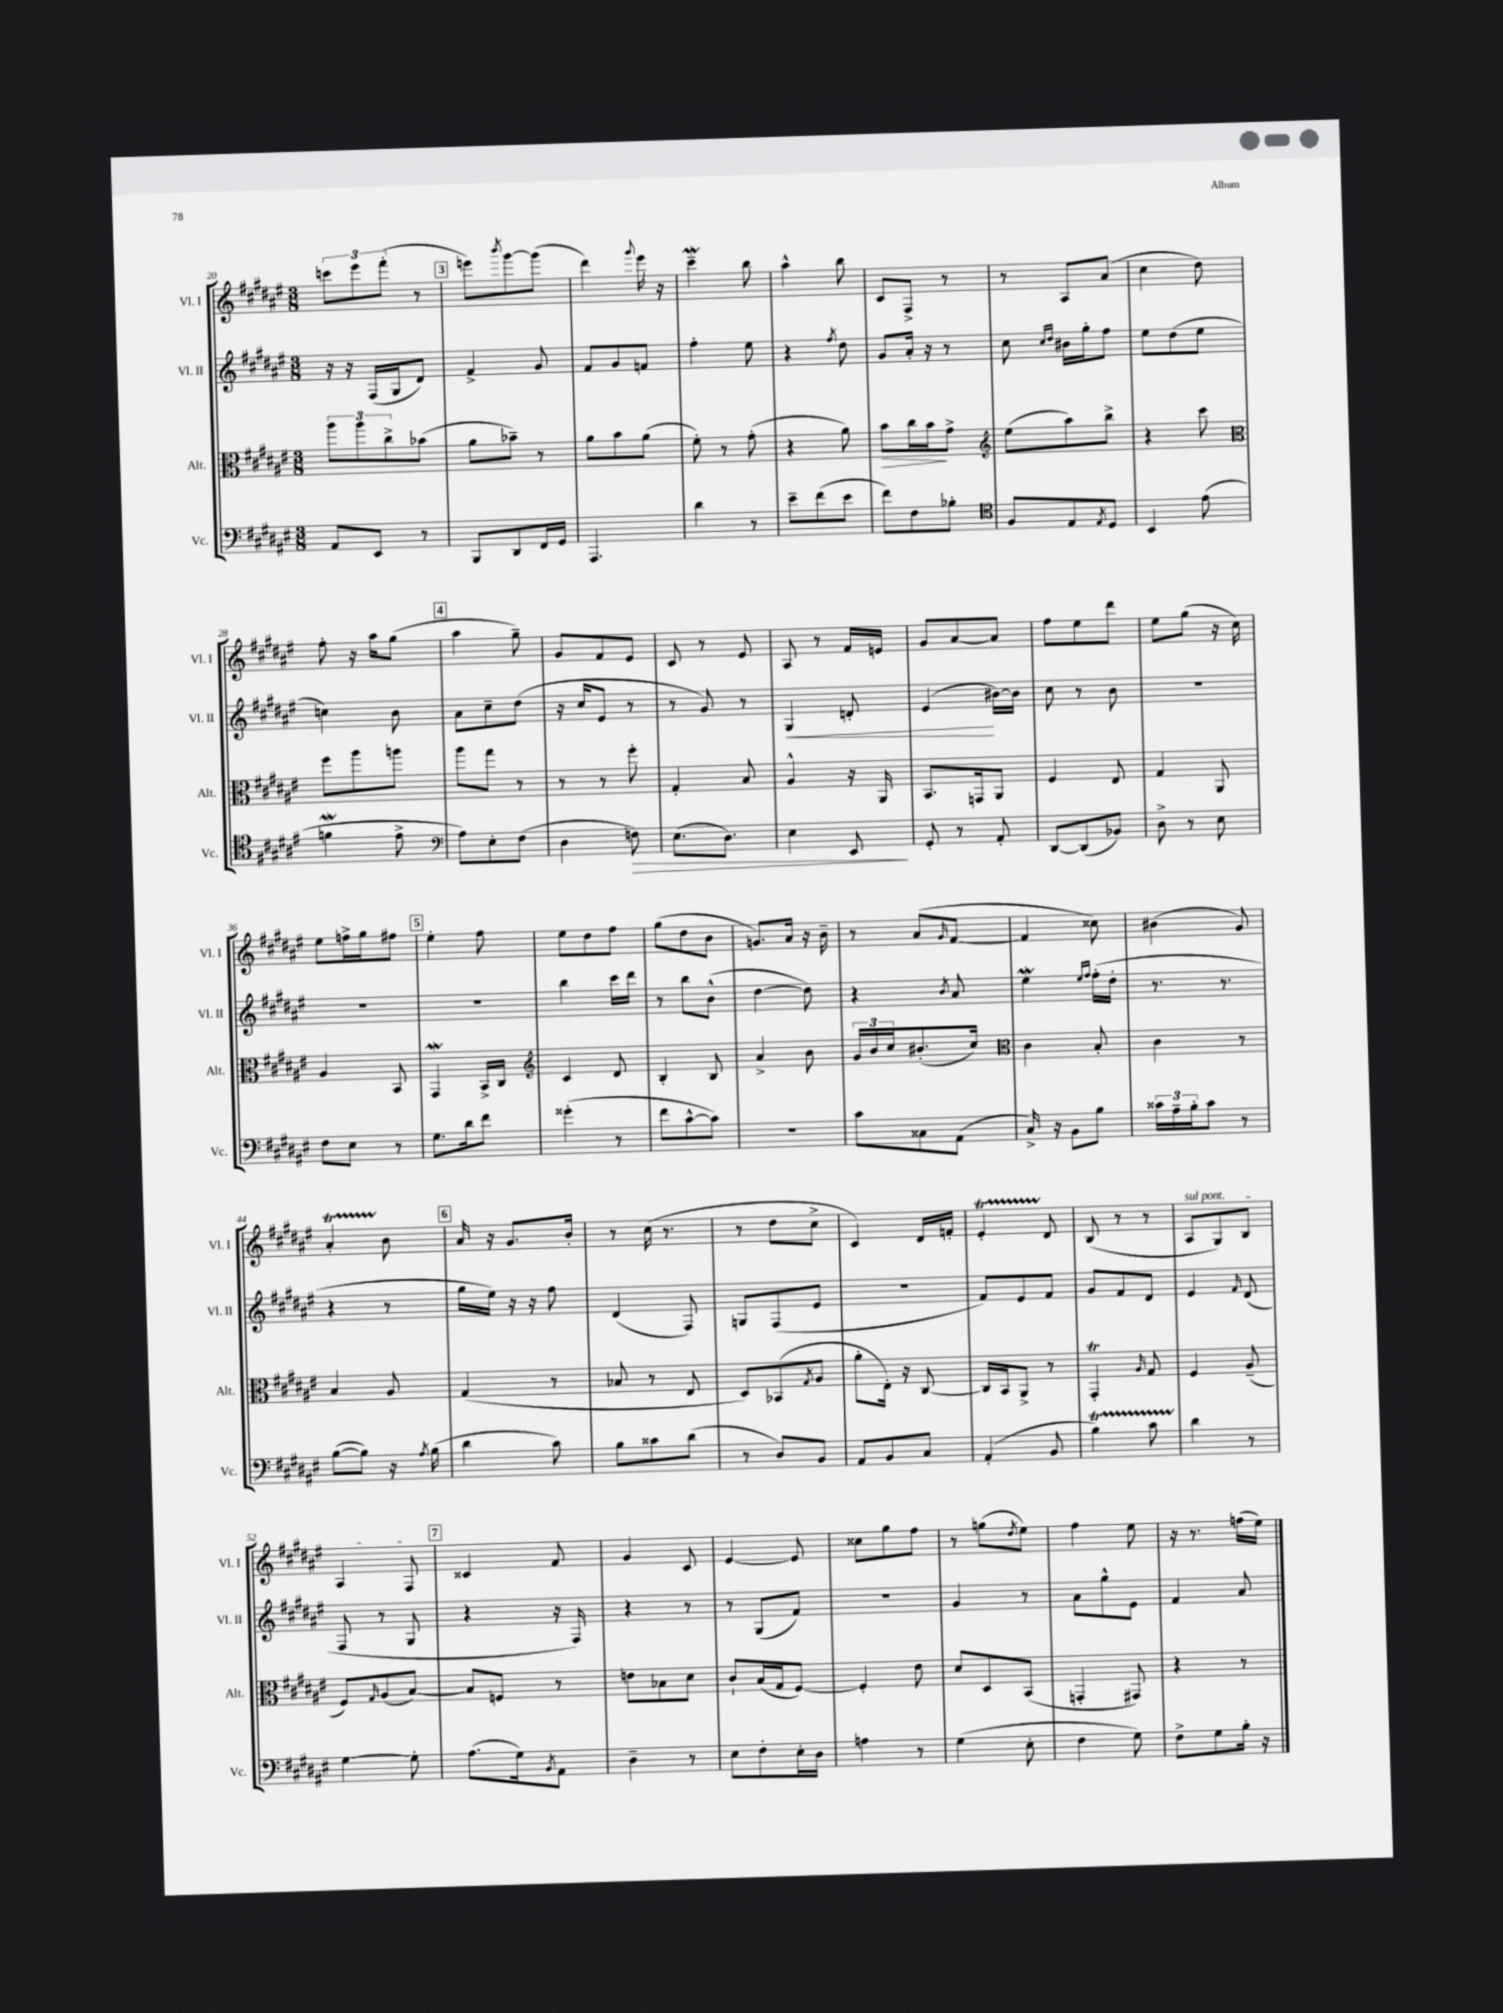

**kern	**kern	**kern	**kern
*staff4	*staff3	*staff2	*staff1
*clefF4	*clefC3	*clefG2	*clefG2
*k[f#c#g#d#a#e#]	*k[f#c#g#d#a#e#]	*k[f#c#g#d#a#e#]	*k[f#c#g#d#a#e#]
*M3/8	*M3/8	*M3/8	*M3/8
8AA#	12aa#	16r	12ccc
.	.	16r	.
.	12aa#	.	12eee#
8EE#	.	(16F#	.
.	12cc#^	.	(12fff#'
.	.	16G#	.
8r	(8b-	8d#)	8r
=	=	=	=
8BBB	8a#	4f#^	8eee)
.	.	.	8qbbb
8DD#	8b-~)	.	[8ggg#
16FF#	8r	8g#	(8ggg#]
16GG#	.	.	.
=	=	=	=
4.AAA#	8a#	8f#	4ddd#)
.	8b	8g#	.
.	.	.	8qqggg#
.	(8a#	8f	16eee#
.	.	.	16r
=	=	=	=
4d#	8f#')	4ff#'	4ccc#~
.	8r	.	.
8r	(8g#'	8ee#	8bb
=	=	=	=
8e#~	4r	4r	4aa#^^
(8f#	.	.	.
.	.	8qff#	.
8e#	8a#)	8dd#	8bb
=	=	=	=
8f#)	8b	8g#	8c#
8F#	16cc#	16a#'	8F#^
.	16b	16r	.
8B-'	8g#^	8r	8r
=	=	=	=
*clefC4	*clefG2	*	*
8F#	(8ee#	8cc#	8r
.	.	16qqcc#	.
.	.	16qqdd#	.
8E#	8aa#)	16b#	8A#
.	.	16gg#'	.
8qE#	.	.	.
8D#	8bb^	8ff#	(8a#
=	=	=	=
4BB	4r	8ee#	4cc#
.	.	(8dd#	.
(8e#	8ccc#	8ee#	8dd#)
=	=	=	=
*	*clefC3	*	*
4f	8ff#	4cc)	8ff#'
.	8aa#	.	16r
.	.	.	16aa#
8e#^	8aa	8b	(8gg#
=	=	=	=
*clefF4	*	*	*
8A#)	8aa#	8a#	4aa#
8E#'	8gg#	8cc#~	.
(8F#	8r	(8dd#	8gg#~)
=	=	=	=
4D#	8r	16r	8g#
.	.	16cc#	.
.	8r	8e#	8f#
8F)	8ff#'	8r	8e#
=	=	=	=
(8.E#	4G#'	8r	8c#
.	.	8g#)	8r
8.D#)	.	.	.
.	8B	8r	8e#
=	=	=	=
4E#	4A#^^	4G#	8A#
.	.	.	8r
8EE#	16r	8d'	16f#
.	16AA#	.	16e
=	=	=	=
8GG#'	8.BB	(4e#	8g#
8r	.	.	[8a#
.	16GG	.	.
8AA#'	8AA#	[16b#)	8a#]
.	.	16b#]	.
=	=	=	=
[8DD#	4F#	8cc#	8ff#
(8DD#]	.	8r	8ee#
8BB-)	8E#	8b	8ddd#
=	=	=	=
8D#^	4G#	4.r	8ee#
8r	.	.	(8gg#
8E#	8AA#	.	16r
.	.	.	16cc#)
=	=	=	=
8F#	4A#	4.r	8ee#
8E#	.	.	16ff^
.	.	.	16gg#
8r	8BB	.	8ff#
=	=	=	=
8.G#	4GG#	4.r	4ee#'
16d#	.	.	.
8f#	16BB^	.	8ff#
.	16C#	.	.
=	=	=	=
*	*clefG2	*	*
(4g##'	4c#	4bb	8ee#
.	.	.	8dd#
8r	8d#	16ccc#	8ff#
.	.	16ddd#	.
=	=	=	=
8f#	4B'	8r	(8gg#
[8c#^^	.	8bb	8dd#
8c#])	8B	(8b^^	8b
=	=	=	=
4.r	4a#^	[4dd#	8.g)
.	.	.	16a#
.	8b	8dd#])	16r
.	.	.	16b~
=	=	=	=
8c#	24g#	4r	8r
.	24b	.	.
.	24cc#	.	.
8C##	(8.b#'	.	(8a#
.	.	8qb	16qqg#
(8AA#	.	8a#	[8f#
.	16cc#)	.	.
=	=	=	=
*	*clefC3	*	*
16C#^)	4c#	4ee#	4f#]
16r	.	.	.
8BB	.	.	.
.	.	16qqee#	.
.	.	16qqff#	.
8B	8B'	(16ff#'	8cc##)
.	.	16dd#'	.
=	=	=	=
24c##	4c#	8.r	(4b#
24A#~	.	.	.
24B'	.	.	.
8c##	.	.	.
.	.	8.r	.
8r	8r	.	8g#)
=	=	=	=
([8B	4B	4r	4a#'
8B])	.	.	.
16r	8A#	8r	8b
8qA#	.	.	.
(16B	.	.	.
=	=	=	=
4d#	(4G#	16gg#	16a#
.	.	16ee#)	16r
.	.	16r	8.g#
.	.	16r	.
8c#)	8r	8ff#	.
.	.	.	16b'
=	=	=	=
8B	8B-	(4d#	8r
8c##	8r	.	(16cc#
.	.	.	8.r
(8d#	8E#	8F#)	.
=	=	=	=
8r	8D#)	8G	8r
8D#)	(8BB-	(8F#	8dd#
.	8qG#	.	.
8BB	8A#	8e#	8cc#^
=	=	=	=
8AA#	8a#'	4.r	4c#)
8BB	16E#')	.	.
.	16r	.	.
8C#	[8C#	.	16d#
.	.	.	16f'
=	=	=	=
(4AA#'	16C#]	8f#)	4e#'
.	16BB	.	.
.	8AA#^	8e#	.
8BB	8r	8f#	8d#
=	=	=	=
4B)	4GG#'	8g#	(8B
.	.	8f#	8r
.	16qqA#	.	.
8c#	8G#	8d#	8r
=	=	=	=
4d#	4F#	4e#	8A#
.	.	.	8G#)
.	.	16qqf#	.
8r	(8A#~	(8d#	8B
=	=	=	=
[4G#	8F#)	8F#	4A#
.	16qqG#	.	.
.	(8A#	8r	.
8G#']	[8B)	8G#	8F#
=	=	=	=
(8.A#	8B]	4r	4c##
.	8F	.	.
16G#)	.	.	.
8qBB	.	.	.
8AA#	8r	16r	8f#
.	.	16F#)	.
=	=	=	=
4D#~	8e	4r	4g#
.	8B-	.	.
8r	8d#	8r	8c#
=	=	=	=
8E#	8c#`	8r	[4e#
8F#'	(16B	(8G#	.
.	16G#	.	.
16E#'	[8F#)	8f#)	8e#]
16D#	.	.	.
=	=	=	=
4A	4F#']	4.r	8cc##
.	.	.	8gg#
8r	8e#	.	8ff#
=	=	=	=
(4G#	8d#	4g#	8r
.	8D#	.	(8gg
.	.	.	8qdd#
8E#'	(8BB	8r	8ee#)
=	=	=	=
4F#	4GG'	8a#	4ff#
.	.	8gg#^^	.
8G#)	8GG#)	8e#	8ee#
=	=	=	=
8F#^	4r	4f#	16r
.	.	.	8.r
8G#	.	.	.
16B'	8r	8a#	(16ff
16r	.	.	16ee#)
==	==	==	==
*-	*-	*-	*-
